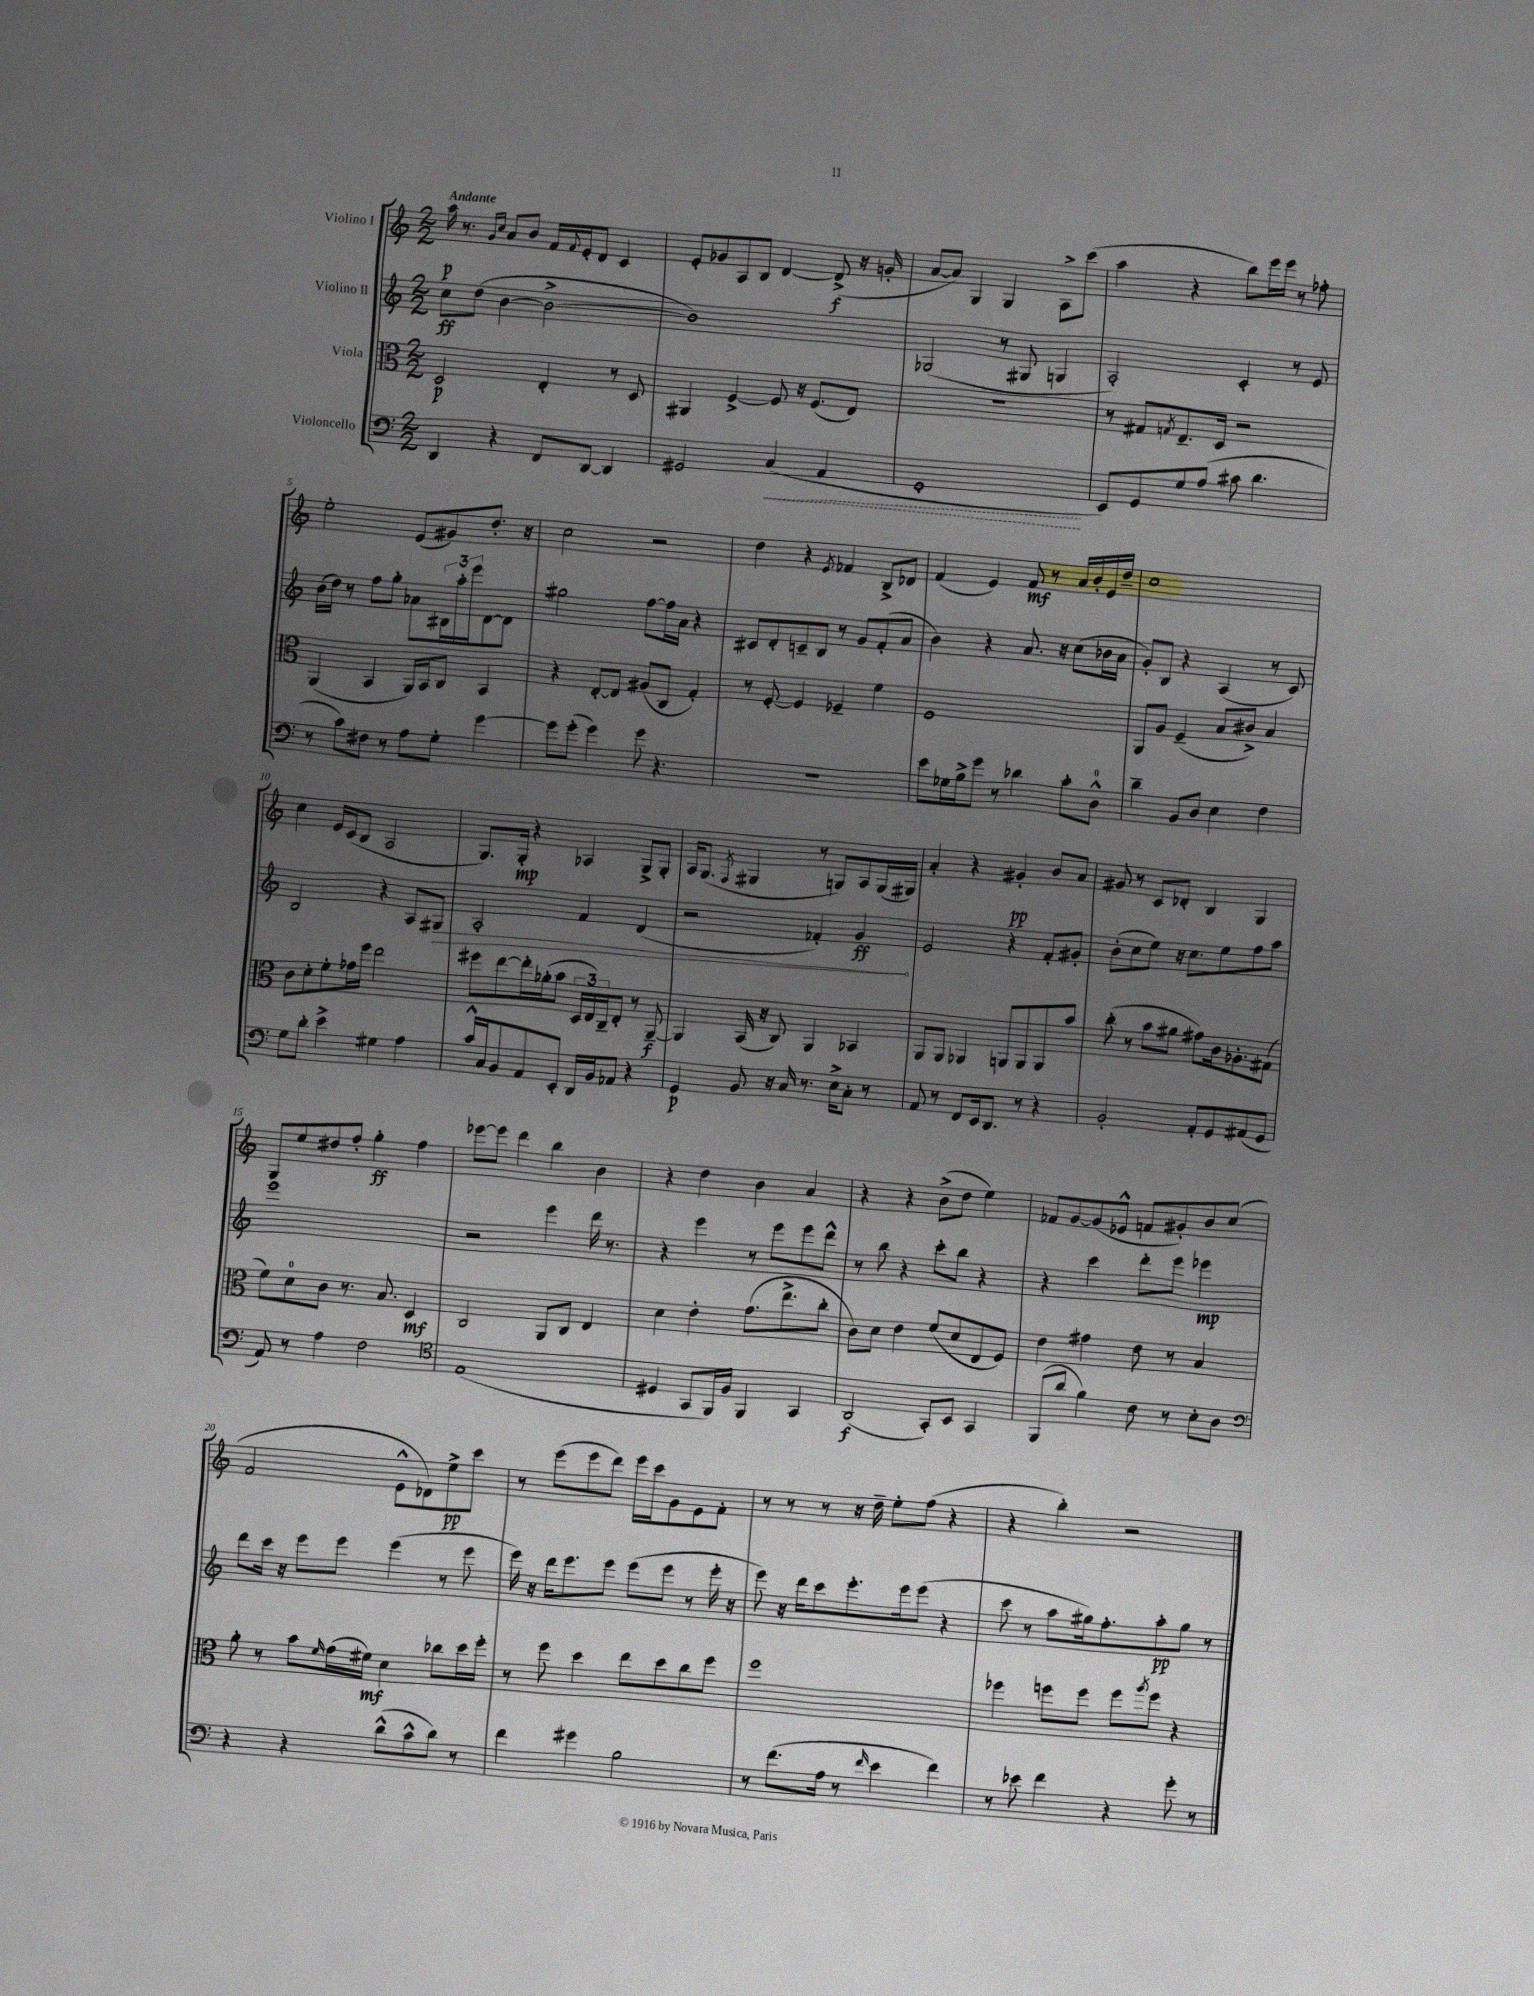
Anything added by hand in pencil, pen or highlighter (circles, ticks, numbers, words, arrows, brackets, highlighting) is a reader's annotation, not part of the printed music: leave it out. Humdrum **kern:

**kern	**kern	**kern	**kern
*staff4	*staff3	*staff2	*staff1
*clefF4	*clefC3	*clefG2	*clefG2
*k[]	*k[]	*k[]	*k[]
*M2/2	*M2/2	*M2/2	*M2/2
4DD/	2D/	8cc\L	16aa\
.	.	.	8.r
.	.	(8dd\J	.
.	.	.	16qqg/LL
.	.	.	16qqcc/JJ
4r	.	[4b\	8a/L
.	.	.	8b/J
8FF/L	4E'/	2b^\_	16f/LL
.	.	.	8qqf/
.	.	.	16e'/J
[8DD/J	.	.	8d/J
4DD/]	8r	.	4c/
.	8D/	.	.
=	=	=	=
2GG#/	4AA#/	1b])	8e'/L
.	.	.	8g-/
.	[4F^/	.	8A/
.	.	.	8B/J
(4C/	8F/]	.	[4d/
.	16r	.	.
.	(8.F/L	.	.
4AA/	.	.	(8d^/]
.	8E/J)	.	16r
.	.	.	16g'/
=	=	=	=
1GG'	1r	(2G-/	[8a/L
.	.	.	8a/]J)
.	.	.	4G/
.	.	8r	4G/
.	.	8G#/	.
.	.	4G/	8A^\L
.	.	.	(8ccc\J
=	=	=	=
8EE/L)	8r	2A'/)	4aa\
8GG/	8G#/L	.	.
.	8qG/	.	.
8G/	8.E~/	.	4r
(8A/J	.	.	.
.	16D/Jk	.	.
8c#\	2r	4c'/	8bb\L)
4.d\	.	.	16eee\L
.	.	.	16eee\JJ
.	.	8r	8r
.	.	8e/	8ff-'\
=	=	=	=
8r	(4AA/	(16b\LL	2ee'\
.	.	16dd\JJ)	.
8c\L)	.	8r	.
8F#\J	4BB/	8ff\L	.
8r	.	8gg'\J	.
8A\L	16AA/LL)	8a-\L	(8e/L
.	16BB/J	.	.
8G'\J	8C/J	24B#\L	8g#/)
.	.	24aa'\	.
.	.	24eee\J	.
[4g\	4BB/	[8d\	8.dd'/J
.	.	8d\]J	.
.	.	.	16r
=	=	=	=
8g\]L	4r	2gg#\	2cc\
(8g'\J	.	.	.
4g\)	[8E'/L	.	.
.	8E/]J	.	.
8g\	(8A#/L	[8ff\L	2r
4.r	8C/J	16ff\]L	.
.	.	16a\JJ	.
.	4G'/)	4r	.
=	=	=	=
1r	8r	8c#/L	4dd\
.	[8F'/	8d'/	.
.	4F/]	8c~/	4r
.	.	8B/J	.
.	.	.	8qe/
.	4F-~/	8r	4f-/
.	.	8g/L	.
.	4f\	(8f'/	8B^/L
.	.	8a/J	8d-/J
=	=	=	=
8e\L	1F	4b\)	(4f/
16G-\L	.	.	.
16B^\J	.	.	.
8g\J	.	4r	4e/)
8r	.	.	.
4d-\	.	8.a/	8f/
.	.	.	8r
.	.	16r	.
8c'\L	.	(8cc\L	16a/LL
.	.	.	16b'/
8D^^\J	.	16b-\L	16e/
.	.	16a\JJ	16dd~/JJ
=	=	=	=
4d~\	8AA/L	8g'/L)	1cc
.	8A/J	8B/J	.
8BB/L	(4F~/	4r	.
8D/J	.	.	.
4E\	8B/L	(4A/	.
.	8c#^/J)	.	.
4F\	4B/	8r	.
.	.	8c/)	.
=	=	=	=
8G\L	8c\L	2B/	4cc\
8d'\J	8d'\	.	.
4e^\	8f'\	.	16e/LL
.	.	.	(16c/J
.	16g-\L	.	8B/J
.	16ff\JJ	.	.
4G#\	2ee\	4r	2A/
4A\	.	8A/L	.
.	.	8G#/J	.
=	=	=	=
16c^^/LL	8ff#\L	2A'/	8.G/L)
16C/J	.	.	.
8BB/	[8ee\	.	.
.	.	.	16G'/Jk
8AA/	16ee'\]L	.	4r
.	(16a-'\J	.	.
8EE'/J	8b\J	.	.
16DD/LL	24D/LL	4f/	4A-/
.	24E/)	.	.
16BB/J	.	.	.
.	24C~/J	.	.
8AA-/J	8E'/J	.	.
4r	8r	(4d/	8G^/L
.	[8AA~/	.	8G'/J
=	=	=	=
4GG/	4AA/]	2r	16A/LK
.	.	.	(8.G/J
.	.	.	8qF/
8BB/	(16BB/	.	4G#/
.	16r	.	.
16r	8C/)	.	.
16C/	.	.	.
8.r	4AA/	4f-'/)	8r
.	.	.	8G/L)
16E^\LK	.	.	.
8C'\J	4BB-/	4g/	8A/
8r	.	.	(16G/L
.	.	.	16G#/JJ)
=	=	=	=
8AA/	8AA/L	2e/	4a'/
8r	8AA/J	.	.
8FF/L	4AA-/	.	4r
16EE/k	.	.	.
8.DD/J	.	.	.
.	8AA/L	4r	4g#'/
8r	8AA/	.	.
4r	8AA/	8f'/L	8b/L
.	8b/J	8g#'/J	8a/J
=	=	=	=
2BB'/	(8cc'\	(8b'\L	8g#/
.	8r	8cc\	8r
.	8b\L	8ee\J)	8c/L
.	8a#\J	16r	8d-'/J
.	.	8.cc\L	.
8AA'/L	8g#\L)	.	4B/
8GG/	16c\k	8ee\	.
.	8.A-'\	.	.
(8AA#/	.	8ff\	4G/
8GG/J	(8G#\J	8aa\J	.
=	=	=	=
8AA/)	8f\L)	1eee	8G/L
8r	8d\	.	8ee/
4A\	8c\J	.	8dd#/
.	8.r	.	8ff'/J
2F\	.	.	4gg'\
.	8.B/	.	.
.	4D/	.	4ff\
=	=	=	=
*clefC4	*	*	*
(1E	2C/	2r	[8eee-\L
.	.	.	8eee-\]J
.	.	.	4ddd\
.	8AA/L	4eee\	4bb\
.	8C/J	.	.
.	4E/	16ddd\	4b\
.	.	8.r	.
=	=	=	=
4D#/	4d\	4r	4r
8GG/L	4e'\	4eee\	4dd\
16FF/L)	.	.	.
16F/JJ	.	.	.
4FF/	(8.g\L	8r	4b\
.	.	8eee\L	.
.	8.ee^\	.	.
4GG/	.	8eee\	4a/
.	8cc'\J	8ddd^^\J	.
=	=	=	=
(2AA/	8c\L)	8r	4r
.	8d\J	8bb\	.
.	4e\	4r	4r
8GG'/L)	(8f/L	8ccc'\L	(8b^\L
8BB/J	8d/	8bb\J	8dd\J
4GG/	8E/	4r	4ee\)
.	8F/J)	.	.
=	=	=	=
(8FF/L	4e\	4r	8f-/L
8a/J	.	.	[8g/
4f\)	4g#\	4ccc\	(8g/]
.	.	.	8e-^^/J
8c\	8e\	8ddd'\L	8f/L
8r	8r	8eee\J	8g#'/)
8B'\L	4B/	4eee-\	8b/
8A\J	.	.	(8cc/J
=	=	=	=
*clefF4	*	*	*
4r	8a'\	8ddd\L	2f/
.	8r	16ccc\Jk	.
.	.	16r	.
4r	8b\L	8eee\L	.
.	16qqf/	.	.
.	(16g\L	8eee\J	.
.	16f#\JJ)	.	.
(8d^^\L	4d\	(4eee\	8e^^\L
8c^^\	.	.	8d-\)
8d\J)	8cc-\L	8r	8ee^\
8r	16dd\L	8eee\	8ccc\J
.	16ff'\JJ	.	.
=	=	=	=
4f\	8r	16eee\)	8r
.	.	16r	.
.	8ff\	16ddd\LK	(8eee\L
.	.	8.eee\	.
4g#\	4dd\	.	8eee\
.	.	8eee\J	8ddd\J)
2B\	8ee\L	(8eee\L	16eee\LL
.	.	.	16ccc\J
.	8dd\	8eee\J	8g\
.	8cc\	8r	8e\
.	8ff\J	16eee'\	8f'\J
.	.	16r	.
=	=	=	=
8r	1ff	8eee\)	8r
(8.f\L	.	16r	8r
.	.	16ddd\LK	.
.	.	8ccc\	8r
16A\Jk	.	.	.
8r	.	8.eee'\	16r
.	.	.	16dd~\
16qqf/	.	.	.
4e\	.	.	8ee'\L
.	.	16eee\k	.
.	.	(8eee\J	(8ff\J
4f\)	.	4r	4r
=	=	=	=
8r	4ff-\	8ccc\	4r
8e-\	.	8r	.
4f\	8ff\L	8aa\L	4bb'\)
.	8ff\J	16gg#\k)	.
.	.	8.ff'\	.
4r	8ff\L	.	2r
.	8qaa/	.	.
.	8ff\J	8aa'\	.
8g'\	4r	8gg#\J	.
8r	.	8r	.
==	==	==	==
*-	*-	*-	*-
